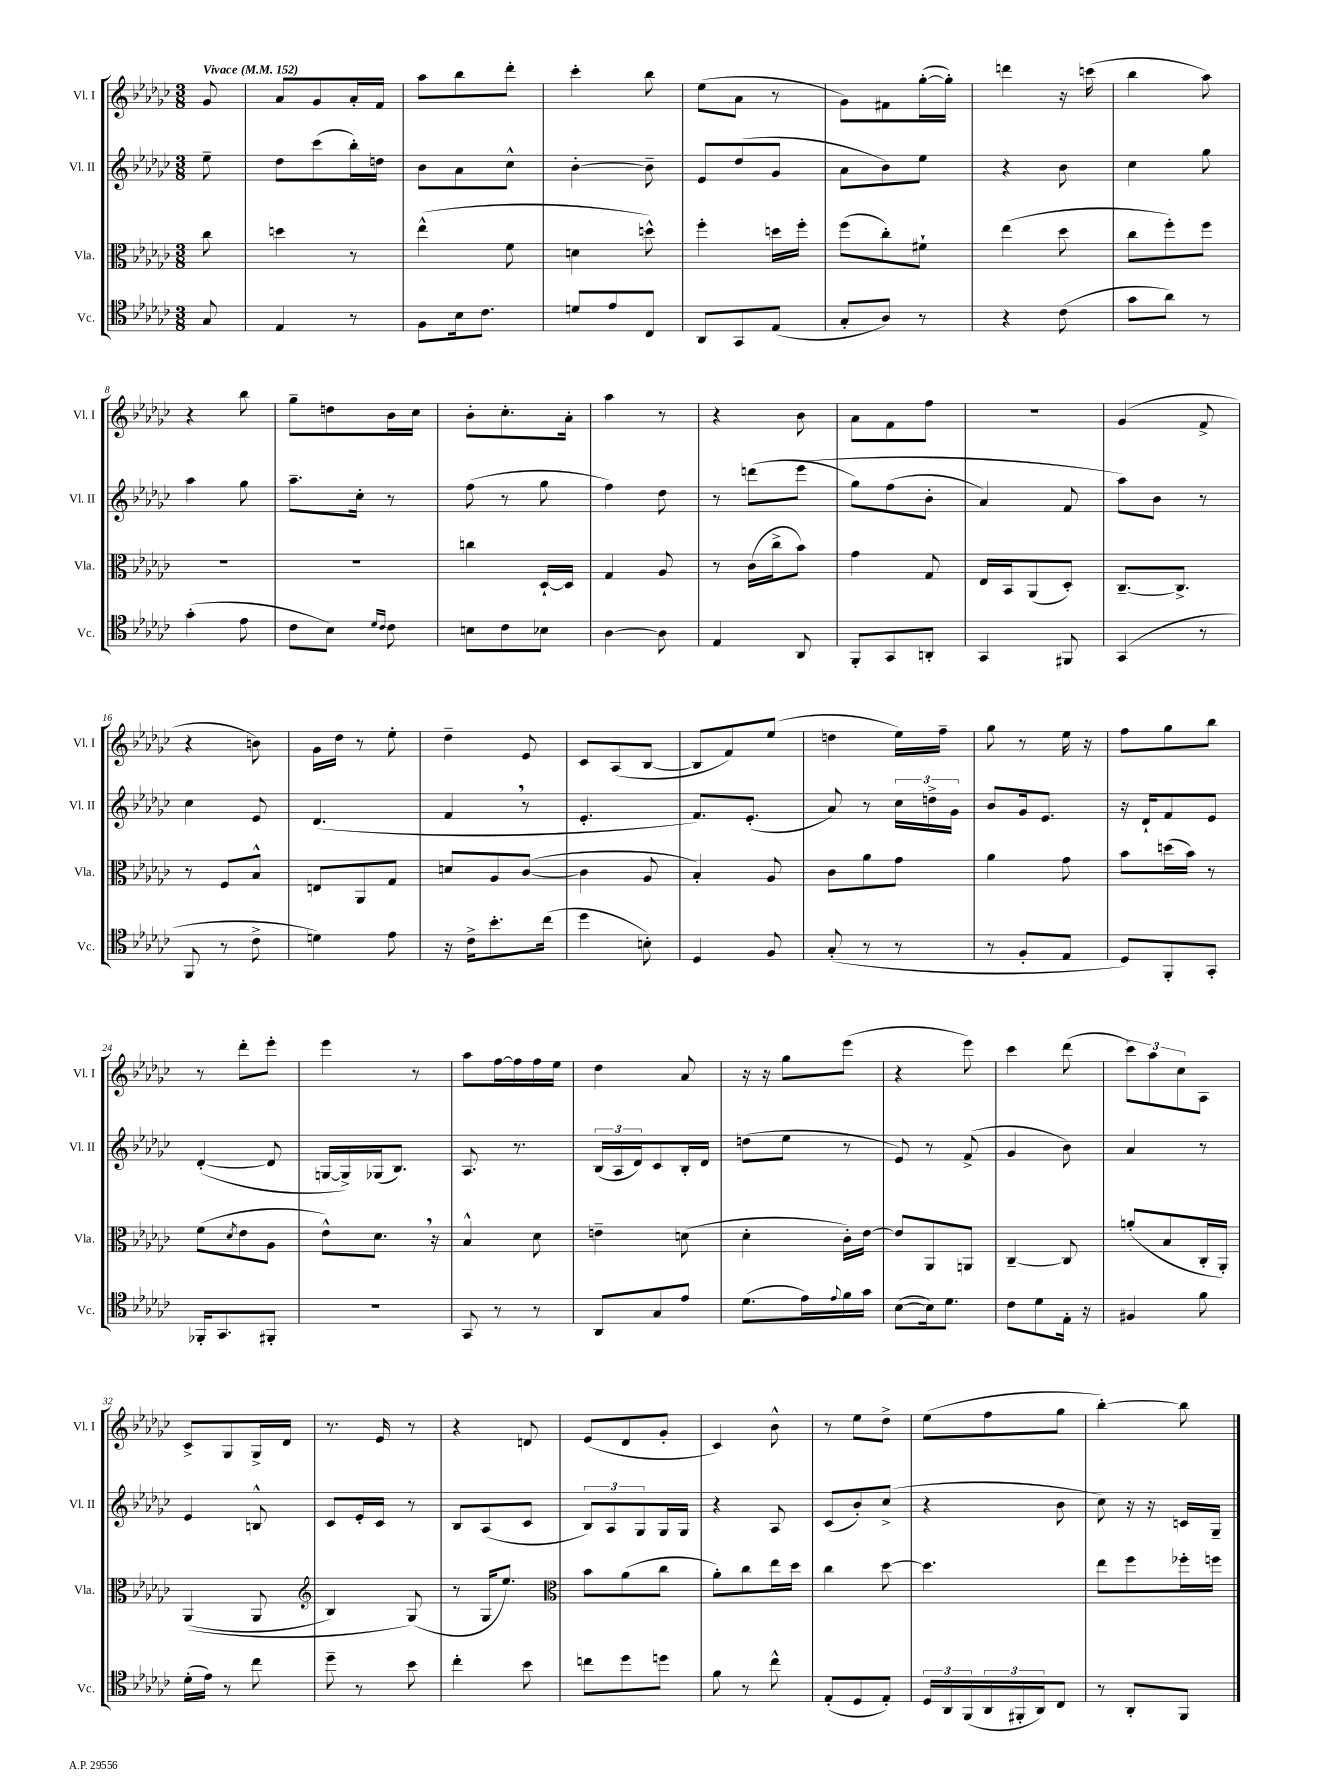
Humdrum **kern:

**kern	**kern	**kern	**kern
*staff4	*staff3	*staff2	*staff1
*clefC4	*clefC3	*clefG2	*clefG2
*k[b-e-a-d-g-c-]	*k[b-e-a-d-g-c-]	*k[b-e-a-d-g-c-]	*k[b-e-a-d-g-c-]
*M3/8	*M3/8	*M3/8	*M3/8
*MM152	*MM152	*MM152	*MM152
8G-	8cc-	8ee-~	8g-
=	=	=	=
4E-	4dd	8dd-	8a-
.	.	(8ccc-	8g-
8r	8r	16bb-')	16a-'
.	.	16dd	16f
=	=	=	=
8F	(4ee-^^	8b-	8aa-
16B-	.	8a-	8bb-
8.c-	.	.	.
.	8f	8cc-^^	8ddd-'
=	=	=	=
8d	4d	[4b-'	4ccc-'
8e-	.	.	.
8C-	8dd^^)	8b-~]	8bb-
=	=	=	=
8AA-	4ff'	8e-	(8ee-
8GG-	.	(8dd-	8a-
(8E-	16dd	8g-	8r
.	16ff'	.	.
=	=	=	=
8G-'	(8ff	8a-	8g-)
8A-)	8cc-')	8b-)	8f#
8r	8f#`	8ee-	([16gg-'
.	.	.	16gg-'])
=	=	=	=
4r	(4ee-	4r	4ddd
(8c-	8dd-	8b-	16r
.	.	.	(16ccc
=	=	=	=
8g-	8cc-	4cc-	4bb-
8a-)	8ff')	.	.
8r	8ff	8gg-	8aa-)
=	=	=	=
(4g-'	4.r	4aa-	4r
8e-	.	8gg-	8bb-
=	=	=	=
8c-	4.r	8.aa-~	8gg-~
8B-)	.	.	8dd
.	.	16cc-'	.
16qqd-	.	.	.
16qqc-	.	.	.
8c-	.	8r	16b-
.	.	.	16cc-
=	=	=	=
8B	4cc	(8ff	8b-'
8c-	.	8r	8.cc-'
8B-	[16D-`	8gg-	.
.	16D-]	.	16a-'
=	=	=	=
[4A-	4G-	4ff)	4aa-
8A-]	8A-	8dd-	8r
=	=	=	=
4E-	8r	8r	4r
.	(16c-	(8ddd	.
.	16cc-^	.	.
8AA-	8b-)	&(8eee-	8b-
=	=	=	=
8FF'	4g-	8gg-)	8a-
8GG-	.	(8ff	8f
8AA'	8G-	8b-'	8ff
=	=	=	=
4GG-	16E-	4a-)	4.r
.	16BB-	.	.
.	(8AA-	.	.
8FF#	8D-')	8f	.
=	=	=	=
(4GG-	[8.C-~	8aa-&)	(4g-
.	.	8b-	.
.	8.C-^]	.	.
8r	.	8r	8f^
=	=	=	=
8FF	8r	4cc-	4r
8r	8F	.	.
8c-^	8B-^^	8e-	8b)
=	=	=	=
4d)	8E	(4.d-	16g-
.	.	.	16dd-
.	8AA-	.	8r
8e-	8G-	.	8ee-'
=	=	=	=
16r	8d	4f	4dd-~
16c-^	.	.	.
8.b-'	8A-	.	.
.	([8c-	8r	8e-
(16cc-	.	.	.
=	=	=	=
4dd-	4c-]	4.e-'	8c-
.	.	.	(8A-
8B')	8A-	.	[8B-
=	=	=	=
4D-	4B-')	8.f)	8B-]
.	.	.	8f)
.	.	(8.e-'	.
8F	8A-	.	(8ee-
=	=	=	=
(8G-'	8c-	8a-)	4dd
8r	8a-	8r	.
8r	8g-	24cc-	16ee-)
.	.	24dd^	.
.	.	.	16ff~
.	.	24g-	.
=	=	=	=
8r	4a-	8b-	8gg-
8F'	.	16g-	8r
.	.	8.e-	.
8E-	8g-	.	16ee-
.	.	.	16r
=	=	=	=
8D-)	8b-	16r	8ff
.	.	16d-`	.
8FF'	(16dd	8f	8gg-
.	16b-)	.	.
8GG-'	8r	8e-	8bb-
=	=	=	=
16FF-'	(8f	([4d-'	8r
8.GG-	.	.	.
.	8qd-	.	.
.	8e-	.	8ddd-'
8FF#'	8A-	8d-]	8eee-'
=	=	=	=
4.r	8e-^^)	[16G	4eee-
.	.	16G^])	.
.	8.d-	(16G-	.
.	.	8.B-)	.
.	.	.	8r
.	16r	.	.
=	=	=	=
8GG-	4B-^^	8.A-	8aa-
8r	.	.	[16ff
.	.	8.r	16ff]
8r	8d-	.	16ff
.	.	.	16ee-
=	=	=	=
8AA-	4e~	(24B-	4dd-
.	.	24A-	.
.	.	24d-)	.
8G-	.	8c-	.
8e-	(8d	16B-'	8a-
.	.	16d-	.
=	=	=	=
(8.d-	4d-'	(8dd	16r
.	.	.	16r
.	.	8ee-	8gg-
16e-)	.	.	.
8qqe-	.	.	.
16f	16c-')	8r	(8eee-
16g-	[16e-	.	.
=	=	=	=
([8B-	8e-]	8e-)	4r
16B-])	8AA-	8r	.
8.d-	.	.	.
.	8AA	(8f^	8eee-)
=	=	=	=
8c-	[4C-~	4g-	4ccc-
8d-	.	.	.
16E-'	8C-]	8b-)	(8ddd-
16r	.	.	.
=	=	=	=
4F#	(8a'	4a-	12ccc-)
.	.	.	12aa-
.	8B-	.	.
.	.	.	12cc-
8f	16C-'	8r	8A-
.	16AA-')	.	.
=	=	=	=
(16d-'	&((4AA-	4e-	8c-^
16e-)	.	.	.
8r	.	.	8G-
8cc-	8AA-	8B^^	16G-^
.	.	.	16d-
=	=	=	=
*	*clefG2	*	*
8dd-~	4B-)	8c-	8.r
8r	.	16e-'	.
.	.	16c-	16e-
8b-	(8G-&)	8r	8r
=	=	=	=
4cc-'	8r	8B-	4r
.	16G-	(8A-	.
.	8.ee-)	.	.
8b-	.	8c-	8d
=	=	=	=
*	*clefC3	*	*
8cc	8b-	12B-)	(8e-
.	.	12A-	.
8dd-	(8a-	.	8d-
.	.	12G-	.
8dd	8cc-	16G-	8g-'
.	.	16G-	.
=	=	=	=
8f	8a-')	4r	4c-)
8r	8cc-	.	.
8cc-^^	16ee-	8A-	8b-^^
.	16dd-	.	.
=	=	=	=
(8E-'	4cc-	(8c-	8r
8D-	.	8b-')	8ee-
8E-')	[8dd-	(8cc-^	8dd-^
=	=	=	=
24D-	4.dd-]	4r	(8ee-
24AA-	.	.	.
(24FF	.	.	.
24AA-	.	.	8ff
24FF#'	.	.	.
24AA-)	.	.	.
8C-	.	8b-	8gg-
=	=	=	=
8r	8ee-	8cc-)	[4bb-')
8AA-'	8ff	16r	.
.	.	16r	.
8FF	16ff-'	16c	8bb-]
.	16ff	16G-~	.
==	==	==	==
*-	*-	*-	*-
